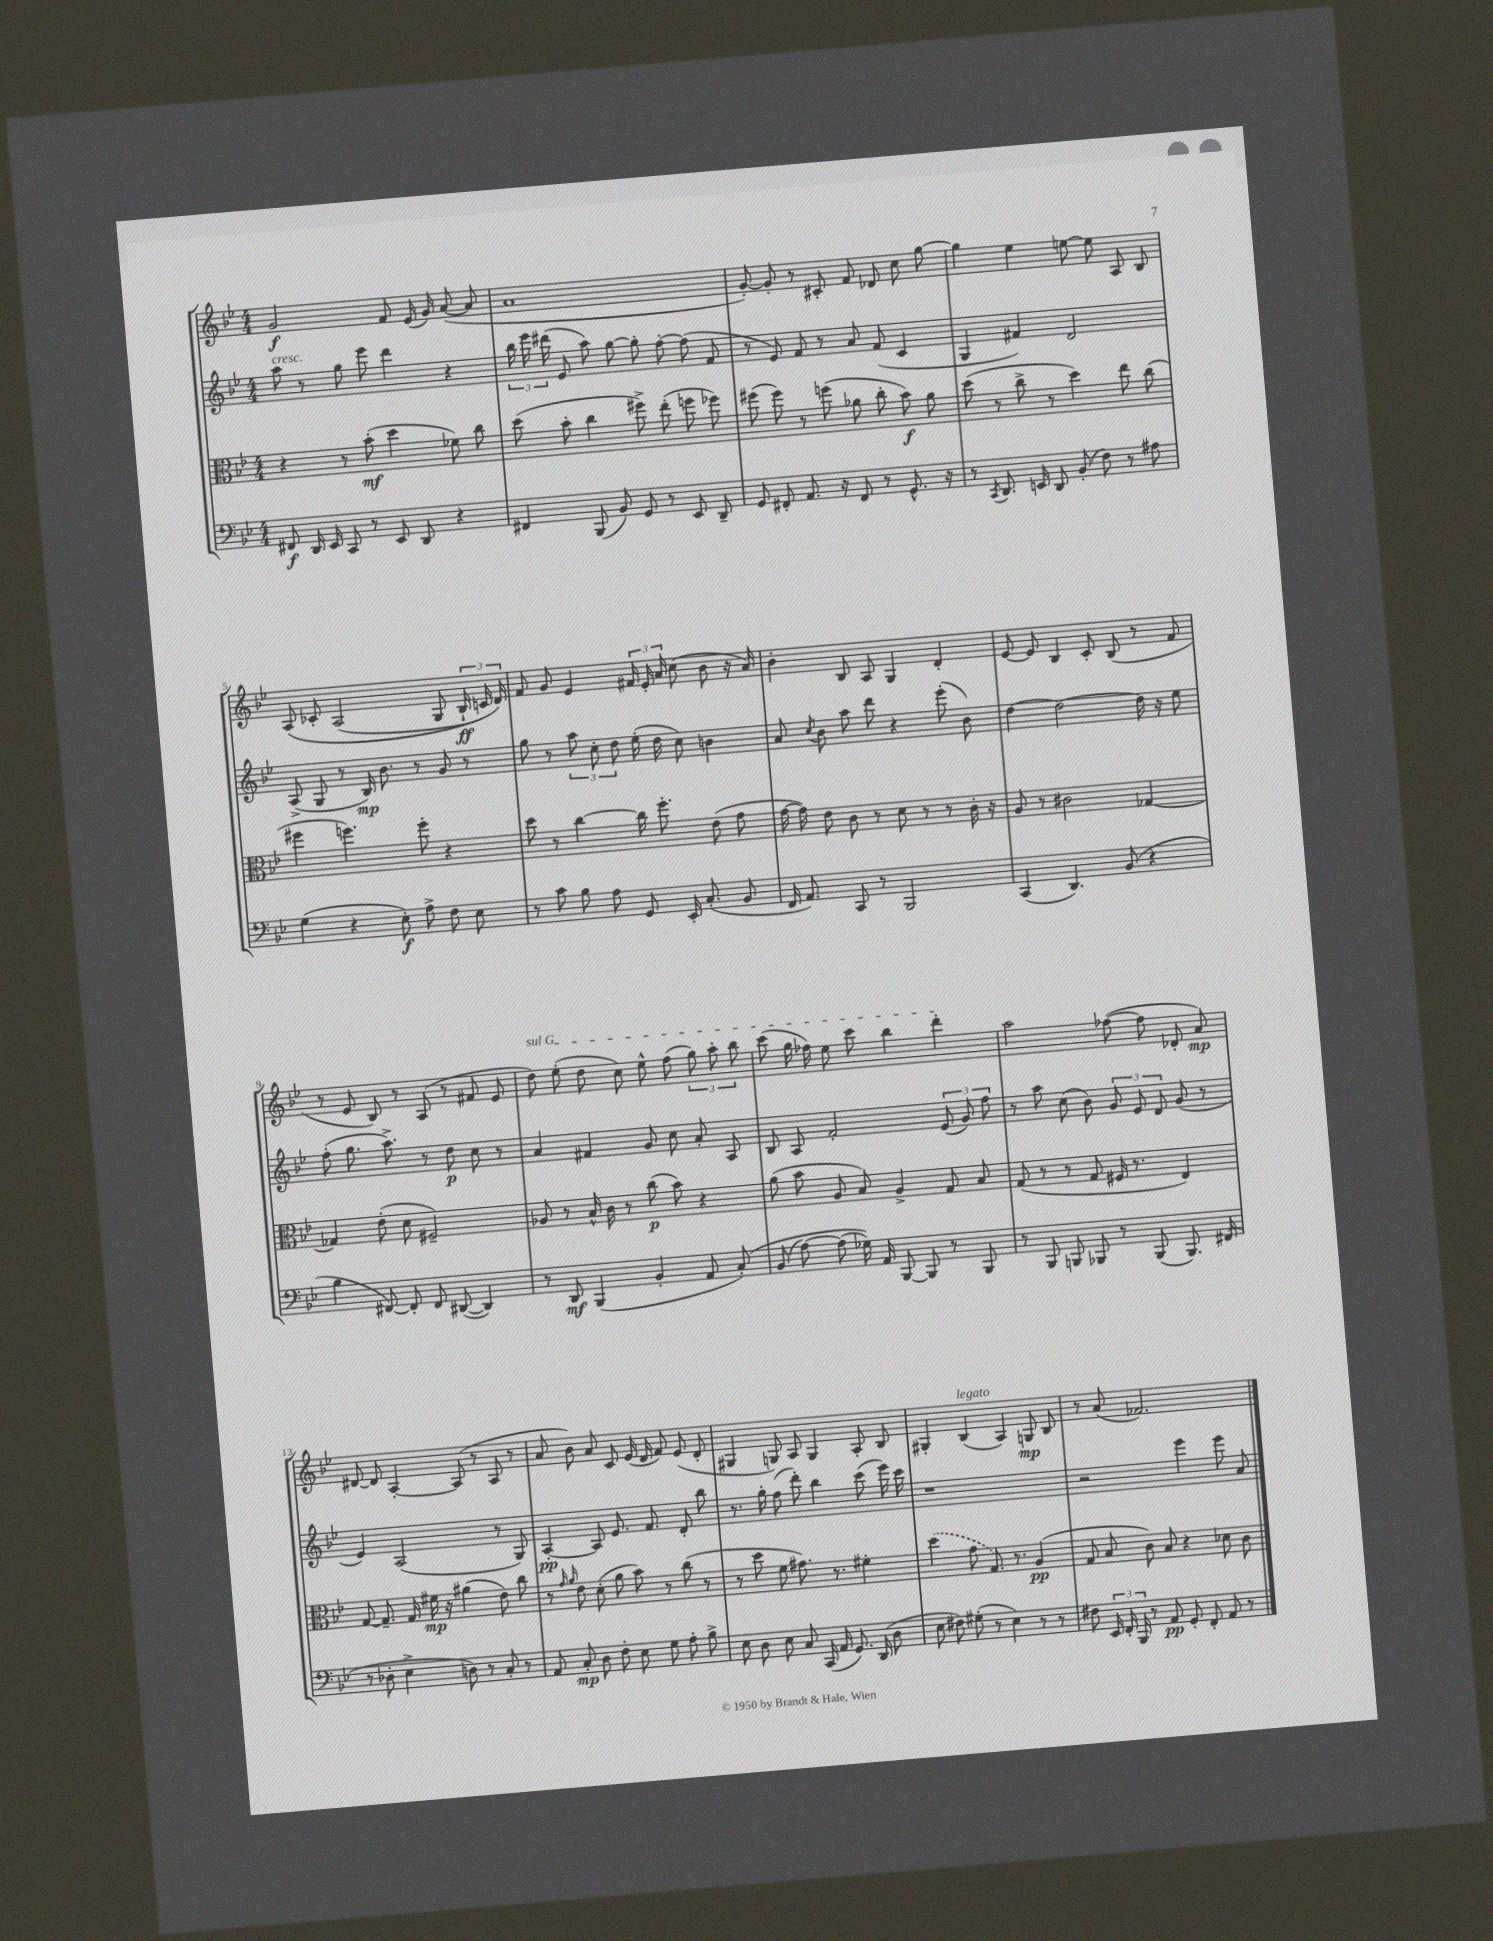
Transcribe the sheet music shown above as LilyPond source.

<<
\new StaffGroup <<
\new Staff = "s0" {
    \clef treble \key bes \major \numericTimeSignature \time 4/4
    \autoBeamOff g'2\f f'8 ees'16( g'16) a'8~( a'8 |
    a'1 |
    g'8~-.) g'8-. r8 cis'8-. f'8 des'8 c''8 g''8~ |
    g''4 ees''4 e''8~ e''8 a8 bes8 |
    a8\( ces'8-. a2( g8 \tuplet 3/2 { bes16-!\ff c'16) d'16\) } |
    f'8 g'8 ees'4 \tuplet 3/2 { fis'16 ees'16-. a'16 } c''8( bes'8 r16 a'16) |
    bes'4-. bes8 a8 g4 d'4-. |
    ees'8~ ees'8 bes4 c'8-. bes8( r8 f'8 |
    r8 ees'8 bes8) r8 a8( r8 fis'8 ees'8 |
    \once \override TextSpanner.bound-details.left.text = \markup { \italic "sul G" } d''8\startTextSpan) ees''8-.( d''8 c''8) ees''8-^ f''8( \tuplet 3/2 { g''8) a''8-. bes''8 } |
    c'''8( g''16 fes''16) ees''8 c'''8 bes''4 d'''4-.\stopTextSpan |
    a''2 fes''8~( fes''8 des'8-. a'8\mp) |
    dis'8~ dis'8 a4~-. a8( r8 a8 r8 |
    a'8 bes'8) a'8 c'8 ees'16( d'16 f'8) ees'8( d'8-. |
    gis4 g8) a8 g4 a8-. bes8 |
    gis4-. bes4^\markup { \italic "legato" }( a4) g8\mp bes8 |
    r8 a'8( fes'2.) \bar "|." |
}
\new Staff = "s1" {
    \clef treble \key bes \major \numericTimeSignature \time 4/4
    \autoBeamOff a''8^\markup { \italic "cresc." } r8 g''8 ees'''8 d'''4 r4 |
    \tuplet 3/2 { bes''16 ees'''16 dis'''16( } ees'8 a''8) g''8~ g''8-. f''8~-. f''8( f'8 |
    r8 ees'8) f'8 r8 a'8 f'8( c'4 |
    g4 fis'4) d'2 |
    a8->( g8 r8 bes16\mp) bes'8. r8 g'8 r8 |
    g''8 r8 \tuplet 3/2 { a''8 c''8-. d''8 } ees''16-.( d''16 c''8) b'4 |
    a'8 \acciaccatura { c''8 } bes'8 a''8 d'''8 r4 ees'''8-.( bes'8) |
    d''4~ d''2~ d''16 r16 ees''8 |
    f''8-.( g''8. a''8.->) r8 d''8\p c''8 r8 |
    a'4 fis'4 g'8 c''8 a'8-. a8 |
    bes8 a8 f'2-. \tuplet 3/2 { ees'8( g'8) f''8 } |
    r8 a''8 c''8( bes'8) \tuplet 3/2 { g'8 ees'8 d'8 } g'8( r8 |
    ees'4) a2( r8 g8) |
    a4~-.\pp a8 ees'8. f'8. d'8-. bes''8 |
    r8. g''16-. f''8( d'''8-.) bes''4 c'''8( ees'''16) c'''16 |
    r1 |
    r2 ees'''4 ees'''8 a'8 \bar "|." |
}
\new Staff = "s2" {
    \clef alto \key bes \major \numericTimeSignature \time 4/4
    \autoBeamOff r4 r8 bes'8-.\mf( d''4 fes'8) c''8 |
    d''8( bes'8-. c''4 fis''8->) ees''8-.( f''8 fes''8) |
    fis''8( fis''8) r8 f''8( aes'8 c''8-. bes'8\f) aes'8 |
    d''8( r8 c''8-> r8 d''4) ees''8 c''8( |
    fis''4 f''4.) f''8-. r4 |
    d''8 r8 c''4~ c''16 f''8.-. ees'8( g'8 |
    g'16~ g'16) ees'8 c'8 r8 d'8 r8 r8 c'16-. r16 |
    a8 r8 cis'2 ges4~ |
    ges4 ees'8-.( d'8 fis2--) |
    aes8 r8 bes16-^ c'16 r8 c''8\p( bes'8) r4 |
    a'8( bes'8 a8 bes8) a4-> g8 bes8 |
    g8( r8 r8 g8 fis16 r8. ees4) |
    g8~ g8.-- g16 fis'16\mp r16 ais'4( ees'8) c''8 |
    r8 \grace { g'16 a'16 } ees'8 d'8-.( a'8 bes'8) r8 c''8( r8 |
    r8 d''8 f'8 gis'8.) r8. fis'4-. |
    \once \slurDashed d''4( g'8 g8.) r8. a4\pp( |
    g8 bes8 c'8) bes8 r4 des'8 c'8 \bar "|." |
}
\new Staff = "s3" {
    \clef bass \key bes \major \numericTimeSignature \time 4/4
    \autoBeamOff fis,8\f d,16 ees,16 c,8 r8 ees,8 d,8 r4 |
    fis,4 bes,,8( bes,8) g,8 r8 ees,8 d,8-- |
    g,8 fis,8-. a,8. r16 fis,8 r8 g,8.-^ r16 |
    r8 \acciaccatura { c,8 } d,8. e,16 d,8 bes,8-.( f8) r8 ais8 |
    g4( r4 ees8-.\f) a8-> f8 ees8 |
    r8 c'8 bes8 a8 g,8 ees,16-. c8.-.( bes,8 |
    f,16 a,8.) c,8 r8 bes,,2 |
    c,4( d,4.) bes,8( r4 |
    bes4 fis,8~) fis,8-. fis,8 dis,8~( dis,4) |
    r8 d,8\mf bes,,4( bes,4-. a,8 c8-.)\( |
    bes,8( a8~) a8( ges16)\) a,16 bes,,8~ bes,,8 r8 bes,,8 |
    r8 bes,,8 b,,8 bes,,8 r8 bes,,8( bes,,8.) fis,16( |
    r8 des8-. ees4-> d8) r8 c8-. r8 |
    a,8 c8-.\mp d8 f8-. ees8 g8 a8-. bes8-> |
    ees8 d8 ees8 c8 c,16( a,16 g,8.) d,16( d8 |
    ees8 fis8) gis8-.( r8 ees4) r8 r8 |
    fis8 \tuplet 3/2 { ees,16 f,16-. bes,,16 } r8 a,8\pp g,8-. f,8-. a,8 r8 \bar "|." |
}
>>
>>
